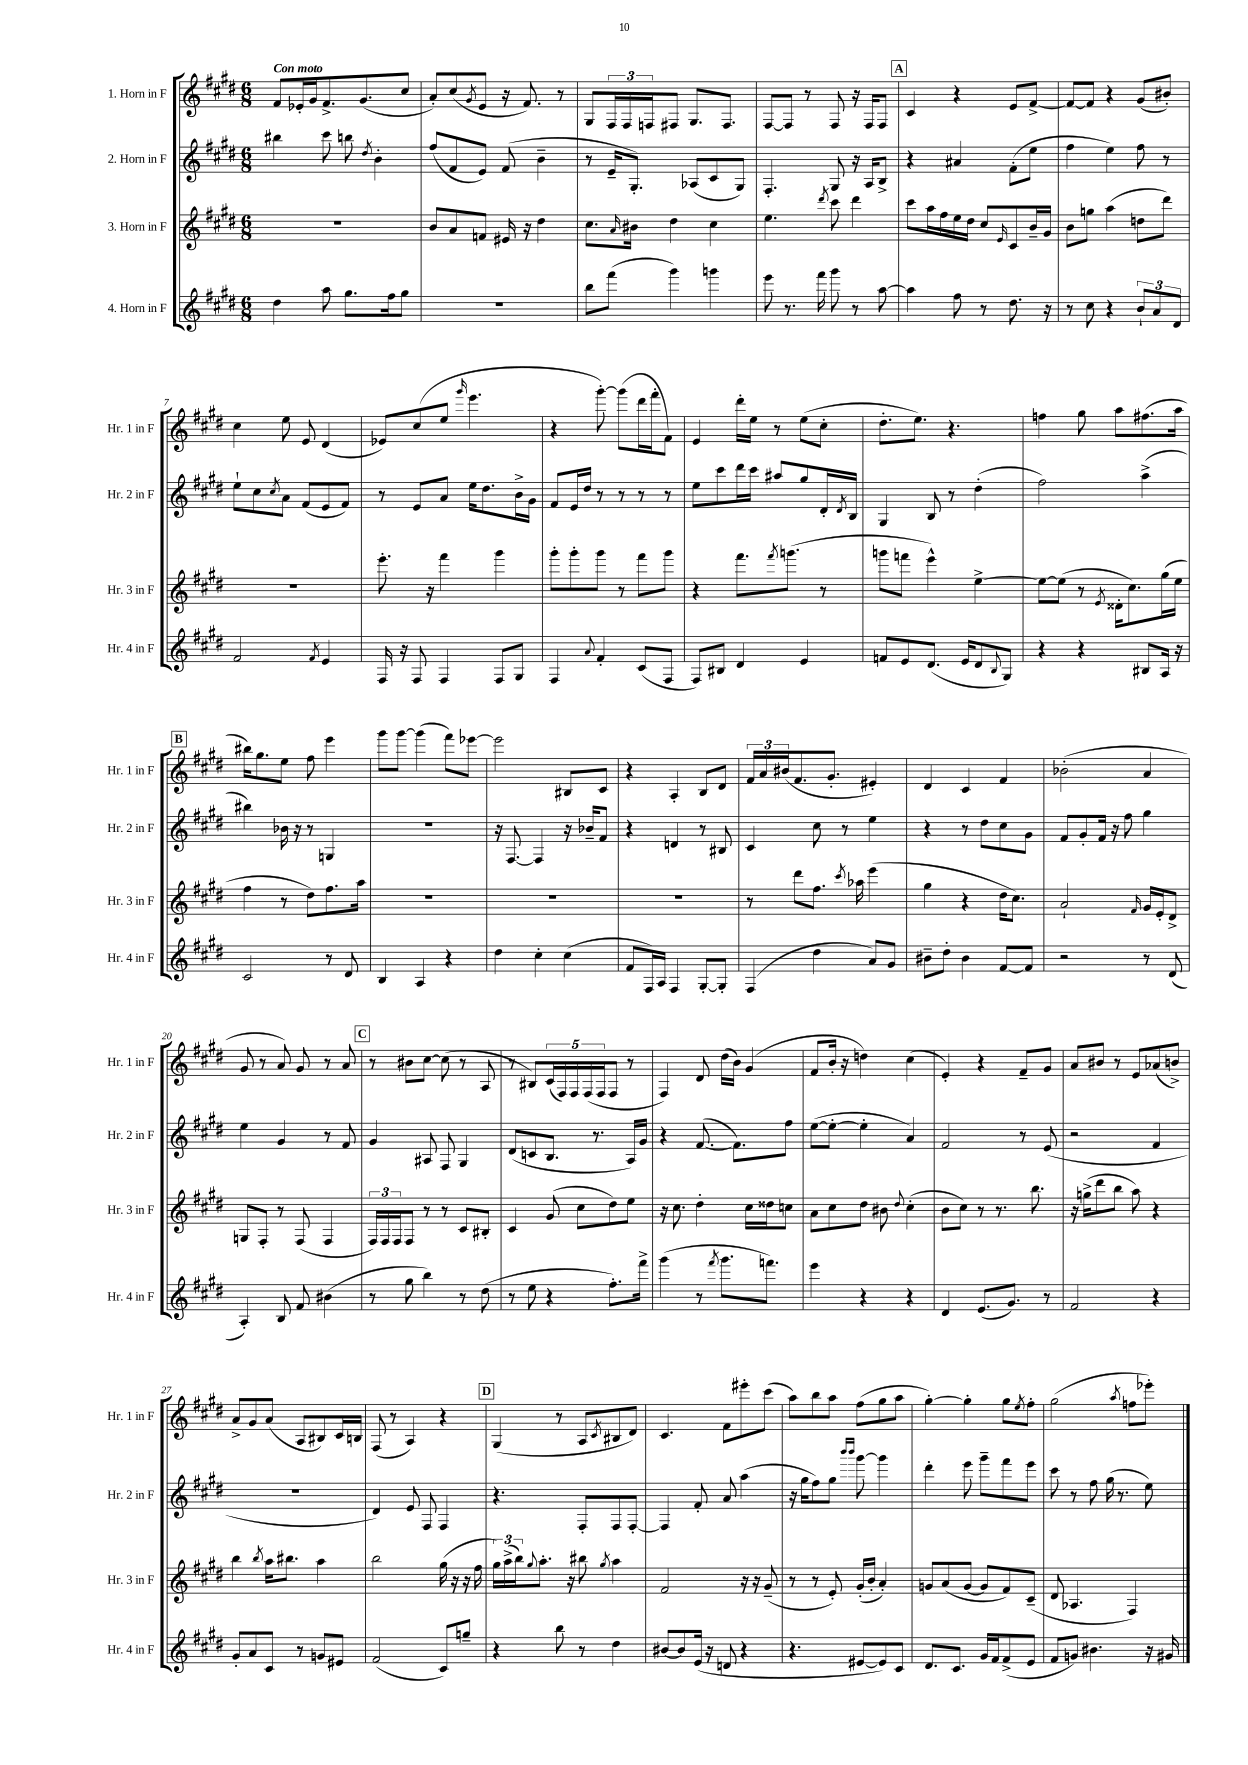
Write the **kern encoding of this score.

**kern	**kern	**kern	**kern
*part4	*part3	*part2	*part1
*staff4	*staff3	*staff2	*staff1
*I"4. Horn in F	*I"3. Horn in F	*I"2. Horn in F	*I"1. Horn in F
*I'Hr. 4 in F	*I'Hr. 3 in F	*I'Hr. 2 in F	*I'Hr. 1 in F
*clefG2	*clefG2	*clefG2	*clefG2
*k[f#c#g#d#]	*k[f#c#g#d#]	*k[f#c#g#d#]	*k[f#c#g#d#]
*M6/8	*M6/8	*M6/8	*M6/8
=1	=1	=1	=1
!	!	!	!LO:TX:a:B:t=Con moto
4dd#\	2.r	4bb#X\	8f#/L
.	.	.	16e-X'/L
.	.	.	16g#/J
8aa\	.	8ccc#\	8.f#^/
8.gg#\L	.	8bbn\	.
.	.	.	(8.g#/
.	.	8qdd#/	.
.	.	4b'\	.
16ff#\k	.	.	.
8gg#\J	.	.	8cc#/J
=2	=2	=2	=2
2.r	8b/L	(8ff#/L	8a'/L)
.	8a/	8f#/	(8cc#/
.	.	.	8qg#/
.	8fn/J	8e/J)	8e/J
.	16e#X/	(8f#/	16r
.	16r	.	8.f#/)
.	4dd#\	4b~\	.
.	.	.	8r
=3	=3	=3	=3
8bb\L	8.cc#\L	8r	8G#/L
(8fff#\J	.	16e~/KL	24F#/L
.	.	.	24F#/
.	16qqa/	.	.
.	16b#X\Jk	8.G#'/J)	.
.	.	.	24Fn/J
4ggg#\)	4dd#\	.	8F#X/J
.	.	(8A-X/L	8.G#/L
4gggn\	4cc#\	8c#/	.
.	.	.	8.F#/J
.	.	8G#/J)	.
=4	=4	=4	=4
8eee\	4.ee\	4.F#'/	[8F#/L
8.r	.	.	8F#/J]
.	.	.	8r
16fff#\	.	.	.
.	8qddd#/	.	.
8ggg#\	8ccc#\	8G#/	8F#/
8r	4ddd#\	16r	16r
.	.	16A/KL	16F#/KL
[8aa\	.	8B^/J	8F#/J
!!LO:REH:place=s1:t=A
=5	=5	=5	=5
4aa\]	8ccc#\L	4r	4c#/
.	16aa\L	.	.
.	16ff#\	.	.
8ff#\	16ee\	4a#X/	4r
.	16dd#\JJ	.	.
8r	8cc#/L	.	.
.	16qqe/	.	.
8.dd#\	8c#/	(8f#'\L	8e/L
.	16b~/L	8ee\J	[8f#^/J
16r	16g#/JJ	.	.
=6	=6	=6	=6
8r	8b\L	4ff#\	8f#/L_
8cc#\	8ggn\J	.	8f#/J]
4r	(4aa\	4ee\)	4r
12b`/L	8ddn\L	8ff#\	(8g#/L
12a/	.	.	.
.	8ddd#\J)	8r	8b#X'/J)
12d#/J	.	.	.
!!LO:LB:g=z
=7	=7	=7	=7
2f#/	2.r	8ee`\L	4cc#\
.	.	8cc#\	.
.	.	8qcc#/	.
.	.	8a\J	8ee\
.	.	(8f#/L	8e/
8qf#/	.	.	.
4e/	.	8e/	(4d#/
.	.	8f#/J)	.
=8	=8	=8	=8
16F#/	8.eee'\	8r	8e-X/L)
16r	.	.	.
8F#/	.	8e/L	(8cc#/
.	16r	.	.
4F#/	4fff#\	8a/J	8ee/J
.	.	.	16qqggg#/
.	.	16ee\KL	4.eee\
.	.	8.dd#\	.
8F#/L	4ggg#\	.	.
8G#/J	.	16b^\L	.
.	.	16g#\JJ	.
=9	=9	=9	=9
4F#/	8ggg#'\L	8f#/L	4r
.	8ggg#'\	16e/L	.
.	.	16dd#/JJ	.
8qqa/	.	.	.
4f#'/	8ggg#\J	8r	[8ggg#'\)
.	8r	8r	(8ggg#\L]
(8c#/L	8fff#\L	8r	16ddd#\L
.	.	.	16fff#'\J
8F#/J	8ggg#\J	8r	8f#\J)
=10	=10	=10	=10
8F#/L)	4r	8ee\L	4e/
8B#X/J	.	8ccc#\	.
4d#/	8.fff#\L	16ddd#\L	16ddd#'\LL
.	.	16ccc#\JJ	16ee\JJ
.	.	8aa#X/L	8r
.	8qfff#/	.	.
.	(8.gggn\J	.	.
4e/	.	8gg#/	(8ee\L
.	8r	16d#'/L	8cc#'\J
.	.	8qd#/	.
.	.	16B/JJ	.
=11	=11	=11	=11
8fn/L	8gggn\L	4G#/	8.dd#'\L
8e/	8fffn\J	.	.
.	.	.	8.ee\J)
(8.d#/J	4eee^^\)	8B/	.
.	.	8r	4.r
16e/KL	.	.	.
8d#/	[4ee^\	(4dd#'\	.
8qqB/	.	.	.
8G#/J)	.	.	.
=12	=12	=12	=12
4r	8ee\L_	2ff#\)	4ffn\
.	(8ee\J]	.	.
4r	8r	.	8gg#\
.	8qe/	.	.
.	16d##X'\KL	.	8aa\L
.	8.cc#\)	.	.
8B#X/L	.	(4aa^\	(8.ff#X\
16A/Jk	(16gg#\L	.	.
16r	16ee\JJ	.	16aa\Jk
!!LO:LB:g=z
!!LO:REH:place=s1:t=B
=13	=13	=13	=13
2c#/	4ff#\	4bb#X\)	16bb#X\KL)
.	.	.	8.gg#\
.	8r	16b-X\	8ee\J
.	.	16r	.
.	8dd#\L)	8r	8ff#\
8r	8.ff#\	4Gn/	4eee\
8d#/	.	.	.
.	16aa\Jk	.	.
=14	=14	=14	=14
4B/	2.r	2.r	8ggg#\L
.	.	.	[8ggg#\J
4A/	.	.	(4ggg#\]
4r	.	.	8fff#\L)
.	.	.	[8eee-X\J
=15	=15	=15	=15
4dd#\	2.r	16r	2eee-\]
.	.	[8.F#/	.
4cc#'\	.	4F#/]	.
(4cc#\	.	16r	8B#X/L
.	.	16b-X~/KL	.
.	.	8f#/J	8c#/J
=16	=16	=16	=16
8f#/L	2.r	4r	4r
16F#/L)	.	.	.
16A/JJ	.	.	.
4F#/	.	4dn/	4A'/
[8G#'/L	.	8r	8B/L
8G#'/J]	.	8B#X/	8d#/J
=17	=17	=17	=17
(4F#/	8r	4c#/	24f#/LL
.	.	.	24a/
.	.	.	(24b#X/J
.	8ddd#\L	.	8.f#/
4dd#\	8.ff#\J	8cc#\	.
.	.	.	8.g#'/J
.	.	8r	.
.	8qccc#/	.	.
.	16aa-X\	.	.
8a/L)	(4eee\	4ee\	4e#X'/)
8g#/J	.	.	.
=18	=18	=18	=18
8b#X~\L	4gg#\	4r	4d#/
8dd#'\J	.	.	.
4b#\	4r	8r	4c#/
.	.	8dd#\L	.
[8f#/L	16dd#\KL	8cc#\	4f#/
.	8.cc#\J)	.	.
8f#/J]	.	8g#\J	.
=19	=19	=19	=19
2r	2a`/	8f#/L	(2b-X'\
.	.	8g#'/	.
.	.	16f#/Jk	.
.	.	16r	.
.	.	8ff#\	.
.	16qqf#/	.	.
8r	16g#/LL	4gg#\	4a/
.	16e'/J	.	.
(8d#/	8d#^/J	.	.
!!LO:LB:g=z
=20	=20	=20	=20
4A'/)	8Gn/L	4ee\	8g#/
.	8F#'/J	.	8r
8B/	8r	4g#/	8a/)
8f#/	(8F#/	.	8g#/
(4b#X\	4F#/	8r	8r
.	.	8f#/	8a/
!!LO:REH:place=s1:t=C
=21	=21	=21	=21
8r	24F#/LL)	4g#/	8r
.	24F#/	.	.
.	24F#/J	.	.
8gg#\	8F#/J	.	8b#X\L
4bb\)	8r	8A#X/	[8cc#\J
.	8r	8F#/	(8cc#\]
8r	8c#/L	4G#/	8r
(8dd#\	8B#X'/J	.	8A/
=22	=22	=22	=22
8r	4c#/	(8d#/L	8r
8ee\	.	8cn/	8B#X/L)
4r	(8g#/	8.B/J	(20c#/L
.	.	.	20F#/)
.	.	.	20F#/
.	8cc#\L	.	.
.	.	.	(20F#/
.	.	8.r	.
.	.	.	20F#/J
8.ff#'\L)	8dd#\)	.	8F#/J
.	8ee\J	16A/LL)	8r
16fff#^\Jk	.	16g#/JJ	.
=23	=23	=23	=23
(4ggg#\	16r	4r	4F#/)
.	8.cc#\	.	.
8r	4dd#'\	([8.f#/	8d#/
8qfff#/	.	.	.
8.ggg#\L	.	.	(16dd#\LL
.	.	8.f#\L])	16b\JJ)
.	16cc#\LL	.	(4g#/
8.fffn\J)	16dd##X\J	.	.
.	8ccn\J	8ff#\J	.
=24	=24	=24	=24
4eee\	8a\L	([8ee\L	8f#/L
.	8cc#\	8ee'\J_	16b'/Jk
.	.	.	16r
4r	8dd#\J	4ee'\]	4ddn\)
.	8b#X\	.	.
.	8qqdd#/	.	.
4r	(4cc#'\	4a/)	(4cc#\
=25	=25	=25	=25
4d#/	8b\L	2f#/	4e'/)
.	8cc#\J)	.	.
(8.e/L	8r	.	4r
.	8.r	.	.
8.g#/J)	.	.	.
.	.	8r	8f#~/L
.	8.bb\	.	.
8r	.	(8e/	8g#/J
=26	=26	=26	=26
2f#/	16r	2r	8a/L
.	(16ggn^\KL	.	.
.	8ddd#\	.	8b#X/J
.	8bb\J	.	8r
.	8aa\)	.	8e/L
4r	4r	4f#/	(8a-X/
.	.	.	8bn^/J)
!!LO:LB:g=z
=27	=27	=27	=27
8g#'/L	4bb\	2.r	8a^/L
8a/	.	.	8g#/
.	8qbb/	.	.
8c#/J	16aa\KL	.	(8a/J
.	8.bb#X\J	.	.
8r	.	.	8A/L
8gn/L	4aa\	.	8B#X/)
8e#X/J	.	.	16c#/L
.	.	.	16Bn/JJ
=28	=28	=28	=28
(2f#/	2bb\	4d#/)	(8F#/
.	.	.	8r
.	.	8e/	4A/)
.	.	8F#/	.
8c#/L)	(16gg#\	4F#/	4r
.	16r	.	.
8ggn~/J	16r	.	.
.	16ff#\	.	.
!!LO:REH:place=s1:t=D
=29	=29	=29	=29
4r	24gg#\LL)	4.r	(4G#/
.	(24aa^\	.	.
.	24bb\J)	.	.
.	8qqgg#/	.	.
.	8.aa'\J	.	.
8bb\	.	.	8r
.	16r	.	.
8r	8bb#X\	8F#'/L	8A/L
.	8qgg#/	.	8qc#/
4dd#\	4aa\	8F#/	8B#X/
.	.	[8F#'/J	8d#/J)
=30	=30	=30	=30
[8b#X/L	2f#/	4F#/]	4.c#/
8b#/]	.	.	.
(16e/Jk	.	8f#'/	.
16r	.	.	.
8dn/	.	8a/	8f#\L
4r	16r	(4aa\	8eee#X'\
.	16r	.	.
.	(8g#~/	.	(8ccc#\J
=31	=31	=31	=31
4.r	8r	16r	8aa\L)
.	.	16gg#\KL	.
.	8r	8ff#\)	8bb\
.	8e'/)	8gg#\J	8aa\J
.	.	16qqbbb/LL	.
.	.	16qqbbb/JJ	.
[8e#X/L	(16g#'/LL	[8ggg#\	(8ff#\L
.	16b'/JJ	.	.
8e#/])	4a'/)	4ggg#\]	8gg#\
8c#/J	.	.	8aa\J
=32	=32	=32	=32
8.d#/L	8gn/L	4ddd#'\	[4gg#'\)
.	(8a/	.	.
8.c#/J	.	.	.
.	[8g/J	8eee\	4gg#'\]
16g#/LL	8g/L]	8ggg#~\L	.
16f#/J	.	.	.
(8f#^/	8f#/)	8fff#\	8gg#\L
.	.	.	8qee/
8e/J	(8c#~/J	8eee\J	8ff#'\J
=33	=33	=33	=33
8f#/L	8d#/	8ccc#\	(2gg#\
8gn/J)	4.A-X/	8r	.
4.b#X\	.	8ff#\	.
.	.	(16gg#\	.
.	.	8.r	.
.	.	.	8qaa/
.	4F#/)	.	8ffn\L
16r	.	8ee\)	8eee-X'\J)
16g#X/	.	.	.
==	==	==	==
*-	*-	*-	*-
